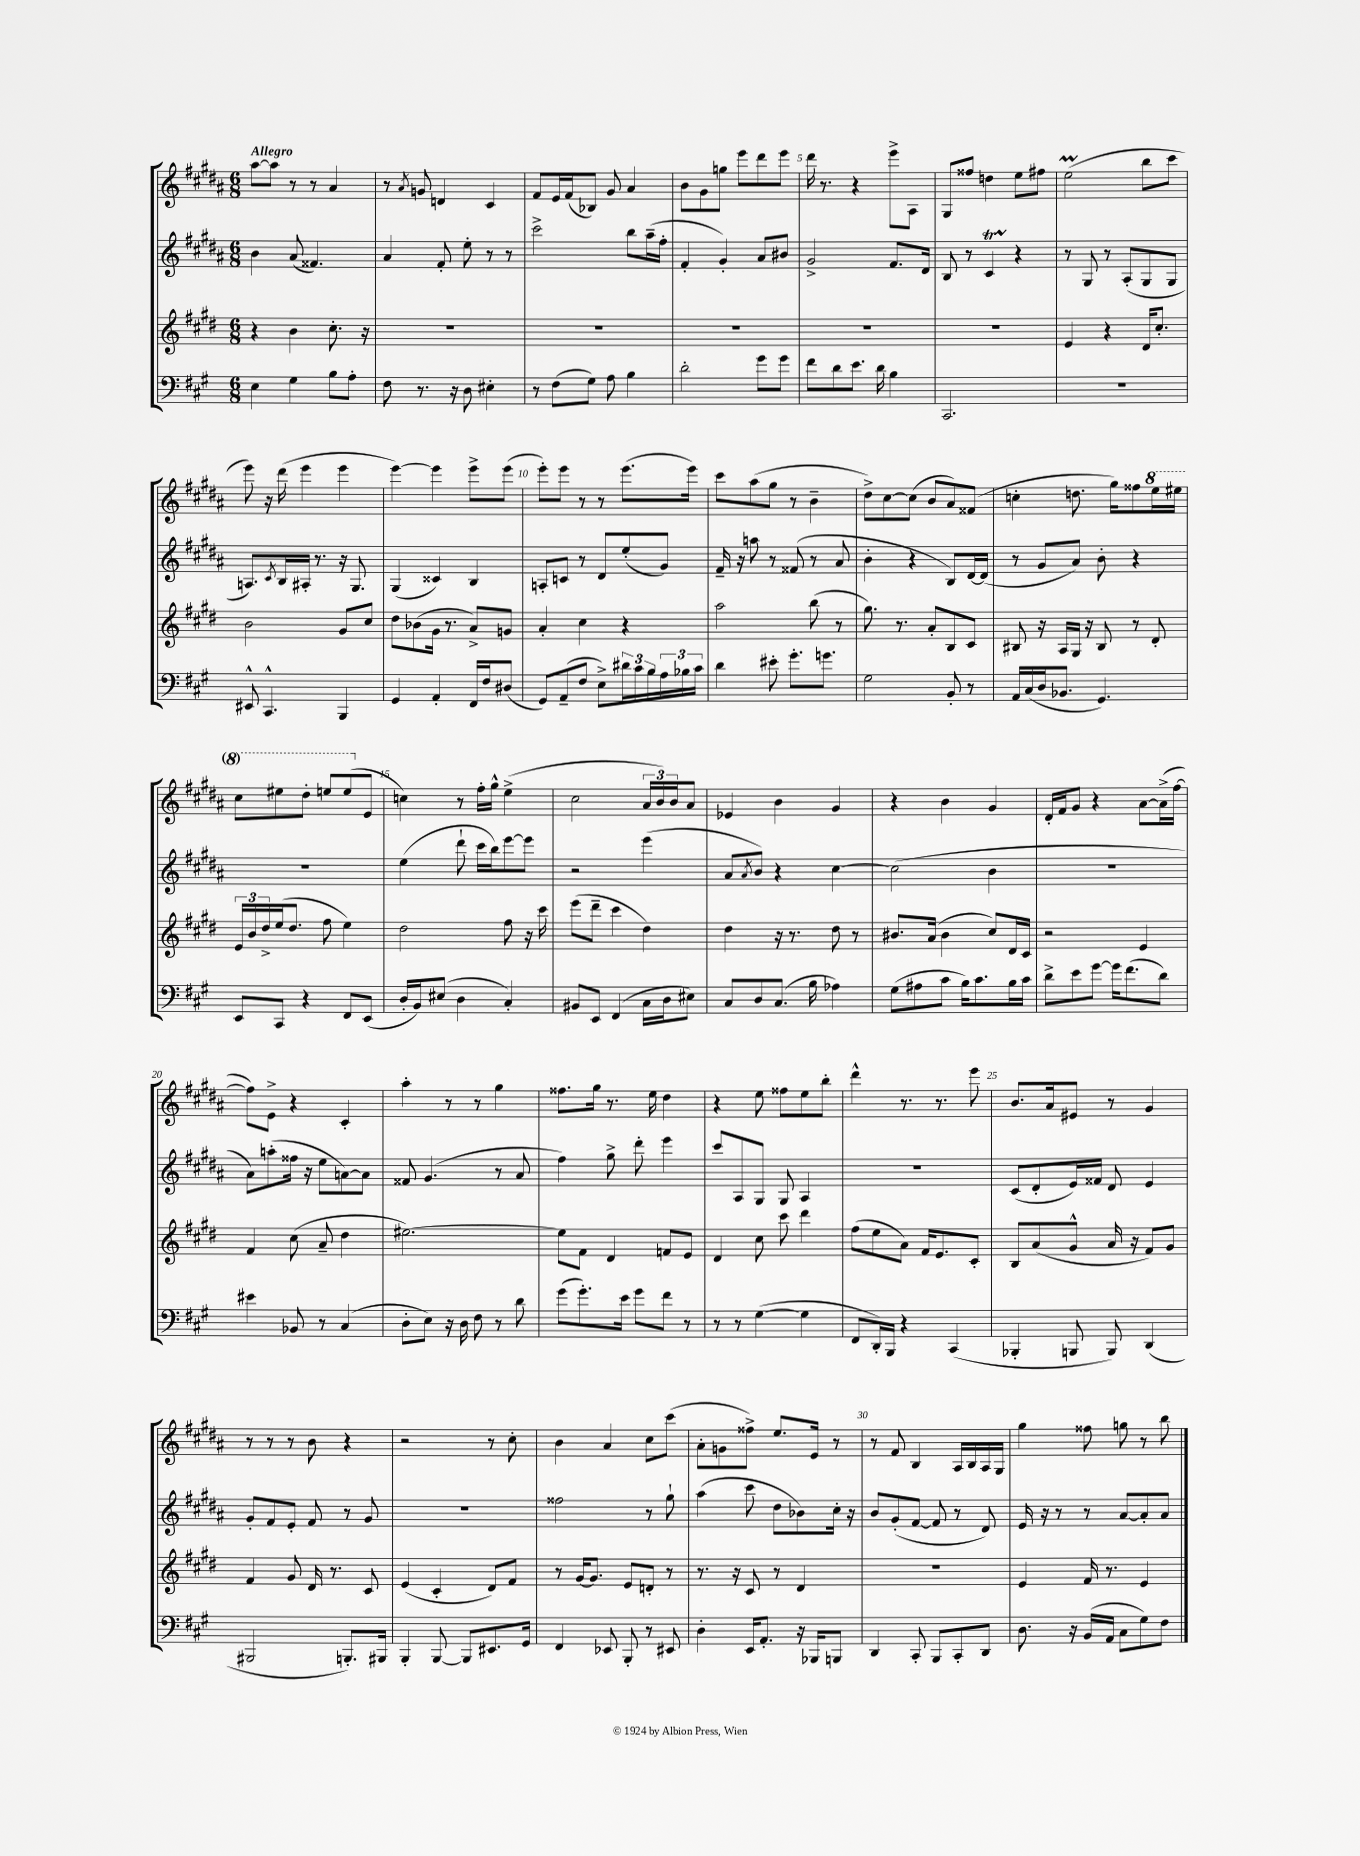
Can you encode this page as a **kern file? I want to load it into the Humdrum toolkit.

**kern	**kern	**kern	**kern
*staff4	*staff3	*staff2	*staff1
*clefF4	*clefG2	*clefG2	*clefG2
*k[f#c#g#]	*k[f#c#g#d#]	*k[f#c#g#d#a#]	*k[f#c#g#d#a#]
*M6/8	*M6/8	*M6/8	*M6/8
4E\	4r	4b\	[8aa#\L
.	.	.	8aa#\]J
4G#\	4b\	(8a#/	8r
.	.	4.f##/)	8r
8B\L	8.cc#'\	.	4a#/
8A'\J	.	.	.
.	16r	.	.
=	=	=	=
8F#\	2.r	4a#/	8r
.	.	.	8qa#/
8.r	.	.	8g/
.	.	8f#'/	4d/
16r	.	.	.
8D\	.	8ee'\	.
4E#'\	.	8r	4c#/
.	.	8r	.
=	=	=	=
8r	2.r	2ccc#^\	8f#/L
(8F#\L	.	.	16e/L
.	.	.	(16f#/J
8G#\J)	.	.	8B-/J)
8A\	.	.	8g#/
4B\	.	8bb\L	4a#/
.	.	(16aa#~\L	.
.	.	16ff#'\JJ	.
=	=	=	=
2d'\	2.r	4f#'/	8b\L
.	.	.	8g#\
.	.	4g#'/)	8gg\J
.	.	.	8eee\L
8g#\L	.	8a#/L	8ddd#\
8g#\J	.	8b#/J	8eee\J
=	=	=	=
8f#\L	2.r	2g#^/	16ddd#\
.	.	.	8.r
8d\	.	.	.
8.e\J	.	.	4r
16d\	.	.	.
4B\	.	8.f#/L	8eee^\L
.	.	.	8A#\J
.	.	16d#/Jk	.
=	=	=	=
2.CC#/	2.r	8B/	8G#/L
.	.	8r	8ff##/J
.	.	4c#/	4dd\
.	.	4r	8ee\L
.	.	.	8ff#\J
=	=	=	=
2.r	4e/	8r	(2ee\
.	.	8G#/	.
.	4r	8r	.
.	.	(8A#'/L	.
.	16d#/LK	8G#/	8bb\L
.	8.cc#'/J	.	.
.	.	8G#/J	8ccc#\J
=	=	=	=
8EE#^^/	2b\	8.A/L)	8eee\)
4.CC#^^/	.	.	16r
.	.	8qc#/	.
.	.	16B/L	(16ddd#\
.	.	16A#'/JJ	4eee\
.	.	8.r	.
4BBB/	8g#/L	16r	4eee\
.	.	8.G#/	.
.	8cc#/J	.	.
=	=	=	=
4GG#/	8dd#\L	(4G#/	[4eee\)
.	(8b-\	.	.
4AA'/	16g#\Jk	4c##/)	4eee\]
.	8.r	.	.
16FF#/LL	8a^/L)	4B/	8eee^\L
16F#/J	.	.	.
(8D#/J	8g/J	.	(8eee\J
=	=	=	=
8GG#/L)	4a'/	8A'/L	8eee'\L)
(8AA~/	.	8c/J	8eee\J
8F#/J	4cc#\	8r	8r
8E^\L)	.	8d#/L	8r
24d#\L	4r	(8ee'/	(8.eee\L
24c#\	.	.	.
24B\	.	.	.
24A\	.	8g#/J)	.
24B-\	.	.	.
.	.	.	16eee\Jk)
24c#\JJ	.	.	.
=	=	=	=
4d\	2aa\	16f#~/	8ccc#\L
.	.	16r	.
.	.	8aa\	(8aa#\
8e#'\	.	8r	8gg#\J
8.g#'\L	.	(8f##/	8r
.	(8bb\	8r	4b~\
8.g\J	.	.	.
.	8r	8a#/	.
=	=	=	=
2G#\	8.gg#\)	4b'\	8dd#^\L)
.	.	.	[8cc#\
.	8.r	.	.
.	.	4r	(8cc#\]J
.	8a'/L	.	8b/L
8BB'/	8B/	8B/L)	8a#/)
8r	8c#/J	[16d#/L	(8f##/J
.	.	(16d#/]JJ	.
=	=	=	=
16AA/LL	8B#/	8r	4cc'\
(16C#/	.	.	.
16D/J	16r	8g#/L	.
8.BB-/J	16A/LL	.	.
.	16G#/JJ	8a#/J)	8.dd\
.	16r	.	.
4.GG#/)	8B#/	8b'\	.
.	.	.	16gg#\LK)
.	8r	4r	8ff##\
.	8d#'/	.	16eee\L
.	.	.	16eee#\JJ
=	=	=	=
8EE/L	24e/LL	2.r	8ccc#\L
.	24b/	.	.
.	24dd#^/	.	.
8CC#/J	(16ee/J	.	8eee#\
.	8.dd#/J	.	.
4r	.	.	8ddd#'\J
.	8ff#\	.	8eee/L
8FF#/L	4ee\)	.	(8eee/
(8EE/J	.	.	8e/J
=	=	=	=
16D'/LL	2dd#\	(4ee\	4cc\)
16BB/J)	.	.	.
(8E#/J	.	.	.
4D\	.	8ddd#`\	8r
.	.	16ccc#\LL	16ff#'\LL
.	.	16bb\J)	16gg#^^\JJ
4C#'/)	8ff#\	[8eee\	(4ee^\
.	16r	8eee\]J	.
.	16ccc#\	.	.
=	=	=	=
8BB#/L	(8eee\L	2r	2cc#\
8EE/J	8ddd#~\J	.	.
(4FF#/	4ccc#\	.	.
16C#\LL	4dd#\)	(4eee\	24a#/LL
.	.	.	24b/)
16D\J	.	.	.
.	.	.	24b/J
8E#\J)	.	.	8a#/J
=	=	=	=
8C#/L	4dd#\	8a#/L	4e-/
.	.	8qa#/	.
8D/	.	8b/J)	.
(8.C#/J	16r	4r	4b\
.	8.r	.	.
16B\	.	.	.
4A-\)	8dd#\	[4cc#\	4g#/
.	8r	.	.
=	=	=	=
(8G#\L	8.b#/L	(2cc#\]	4r
8A#\	.	.	.
.	(16a/Jk	.	.
8c#\J	4b#\	.	4b\
16B\LK)	.	.	.
8.c#\	.	.	.
.	8cc#/L)	4b\	4g#/
16B\L	16d#/L	.	.
16c#\JJ	16c#/JJ	.	.
=	=	=	=
8d^\L	2r	2.r	16d#'/LL
.	.	.	16f#/J
8e\	.	.	8g#/J
[8g#\J	.	.	4r
16g#\]LK	.	.	.
(8.f#\	.	.	.
.	4e/	.	[8a#\L
8d\J)	.	.	(16a#^\]L
.	.	.	[16ff#\JJ
=	=	=	=
4e#\	4f#/	8a#\L)	8ff#\]L)
.	.	(8aa'\	8e^\J
8BB-/	(8cc#\	16ff##\Jk	4r
.	.	16r	.
8r	8a~/	8ee\L	.
(4C#/	4dd#\	[8a\)	4c#'/
.	.	8a\]J	.
=	=	=	=
8D'\L	[2.ee#\)	8f##/	4aa#'\
8E\J)	.	(4.g#/	.
16r	.	.	8r
16D\	.	.	.
8F#\	.	.	8r
8r	.	8r	4gg#\
8d\	.	8a#/	.
=	=	=	=
(8g#\L	8ee#\]L	4ff#\)	8.ff##\L
8.g#'\)	8f#\J	.	.
.	.	.	16gg#\Jk
.	4d#/	8gg#^\	8.r
16e\Jk	.	.	.
8g#\L	.	8ddd#'\	.
.	.	.	16ee\
8f#\J	8f/L	4eee\	4dd#\
8r	8e/J	.	.
=	=	=	=
8r	4d#/	8ccc#/L	4r
8r	.	8A#/	.
([4G#\	8cc#\	8G#/J	8ee\
.	8ccc#\	8G#/	8ff##\L
4G#\]	4ddd#\	4A#/	8ee\
.	.	.	8bb'\J
=	=	=	=
8FF#/L	(8ff#\L	2.r	4ddd#^^\
16DD'/L)	8ee\	.	.
16BBB/JJ	.	.	.
4r	8a\J)	.	8.r
.	16f#/LK	.	.
.	8.e/	.	8.r
(4CC#/	.	.	.
.	8c#'/J	.	8eee\
=	=	=	=
4BBB-'/	8B/L	(8c#/L	8.b/L
.	(8a/	8d#'/	.
.	.	.	16a#/k
8BBB/	8g#^^/J	16e/L)	8e#/J
.	.	16f##/JJ	.
8BBB/)	16a/	8d#/	8r
.	16r	.	.
(4DD/	8f#/L)	4e/	4g#/
.	8g#/J	.	.
=	=	=	=
2BBB#/	4f#/	8g#'/L	8r
.	.	8f#/	8r
.	8g#/	8e'/J	8r
.	16d#/	8f#/	8b\
.	8.r	.	.
8.BBB'/L)	.	8r	4r
.	8c#/	8g#/	.
16BBB#/Jk	.	.	.
=	=	=	=
4BBB'/	(4e/	2.r	2r
[8BBB/	4c#'/	.	.
8BBB/]L	.	.	.
8.EE#/	8d#/L)	.	8r
.	8f#/J	.	8cc#'\
16GG#/Jk	.	.	.
=	=	=	=
4FF#/	8r	2ff##\	4b\
.	[16g#/LK	.	.
.	8.g#/]J	.	.
8EE-/	.	.	4a#/
8BBB'/	8e/L	.	.
8r	8d'/J	8r	8cc#\L
8EE#/	8r	8gg#`\	(8ccc#\J
=	=	=	=
4D'\	8.r	(4aa#\	8a#'\L
.	.	.	8g\
.	16r	.	.
16EE/LK	8c#/	8ccc#\	8ff##^\J)
8.AA'/J	.	.	.
.	8r	8dd#\L	8.ee/L
16r	4d#/	8b-\)	.
16BBB-/LK	.	.	16e/Jk
8BBB/J	.	16cc#'\Jk	8r
.	.	16r	.
=	=	=	=
4DD/	2.r	8b/L	8r
.	.	(8g#'/	8f#/
8CC#'/	.	[8f#/J	4B/
8BBB/L	.	8f#/]	.
8CC#'/	.	8r	16A#/LL
.	.	.	16B/
8DD/J	.	8d#/)	16A#/
.	.	.	16G#/JJ
=	=	=	=
8.D\	4e/	16e/	4gg#\
.	.	16r	.
.	.	8r	.
16r	.	.	.
(16BB/LL	16f#/	8r	8ff##\
16AA/JJ	8.r	.	.
8C#\L	.	[8a#/L	8gg\
8G#\)	4e/	8a#'/]	8r
8F#\J	.	8a#/J	8bb\
==	==	==	==
*-	*-	*-	*-
